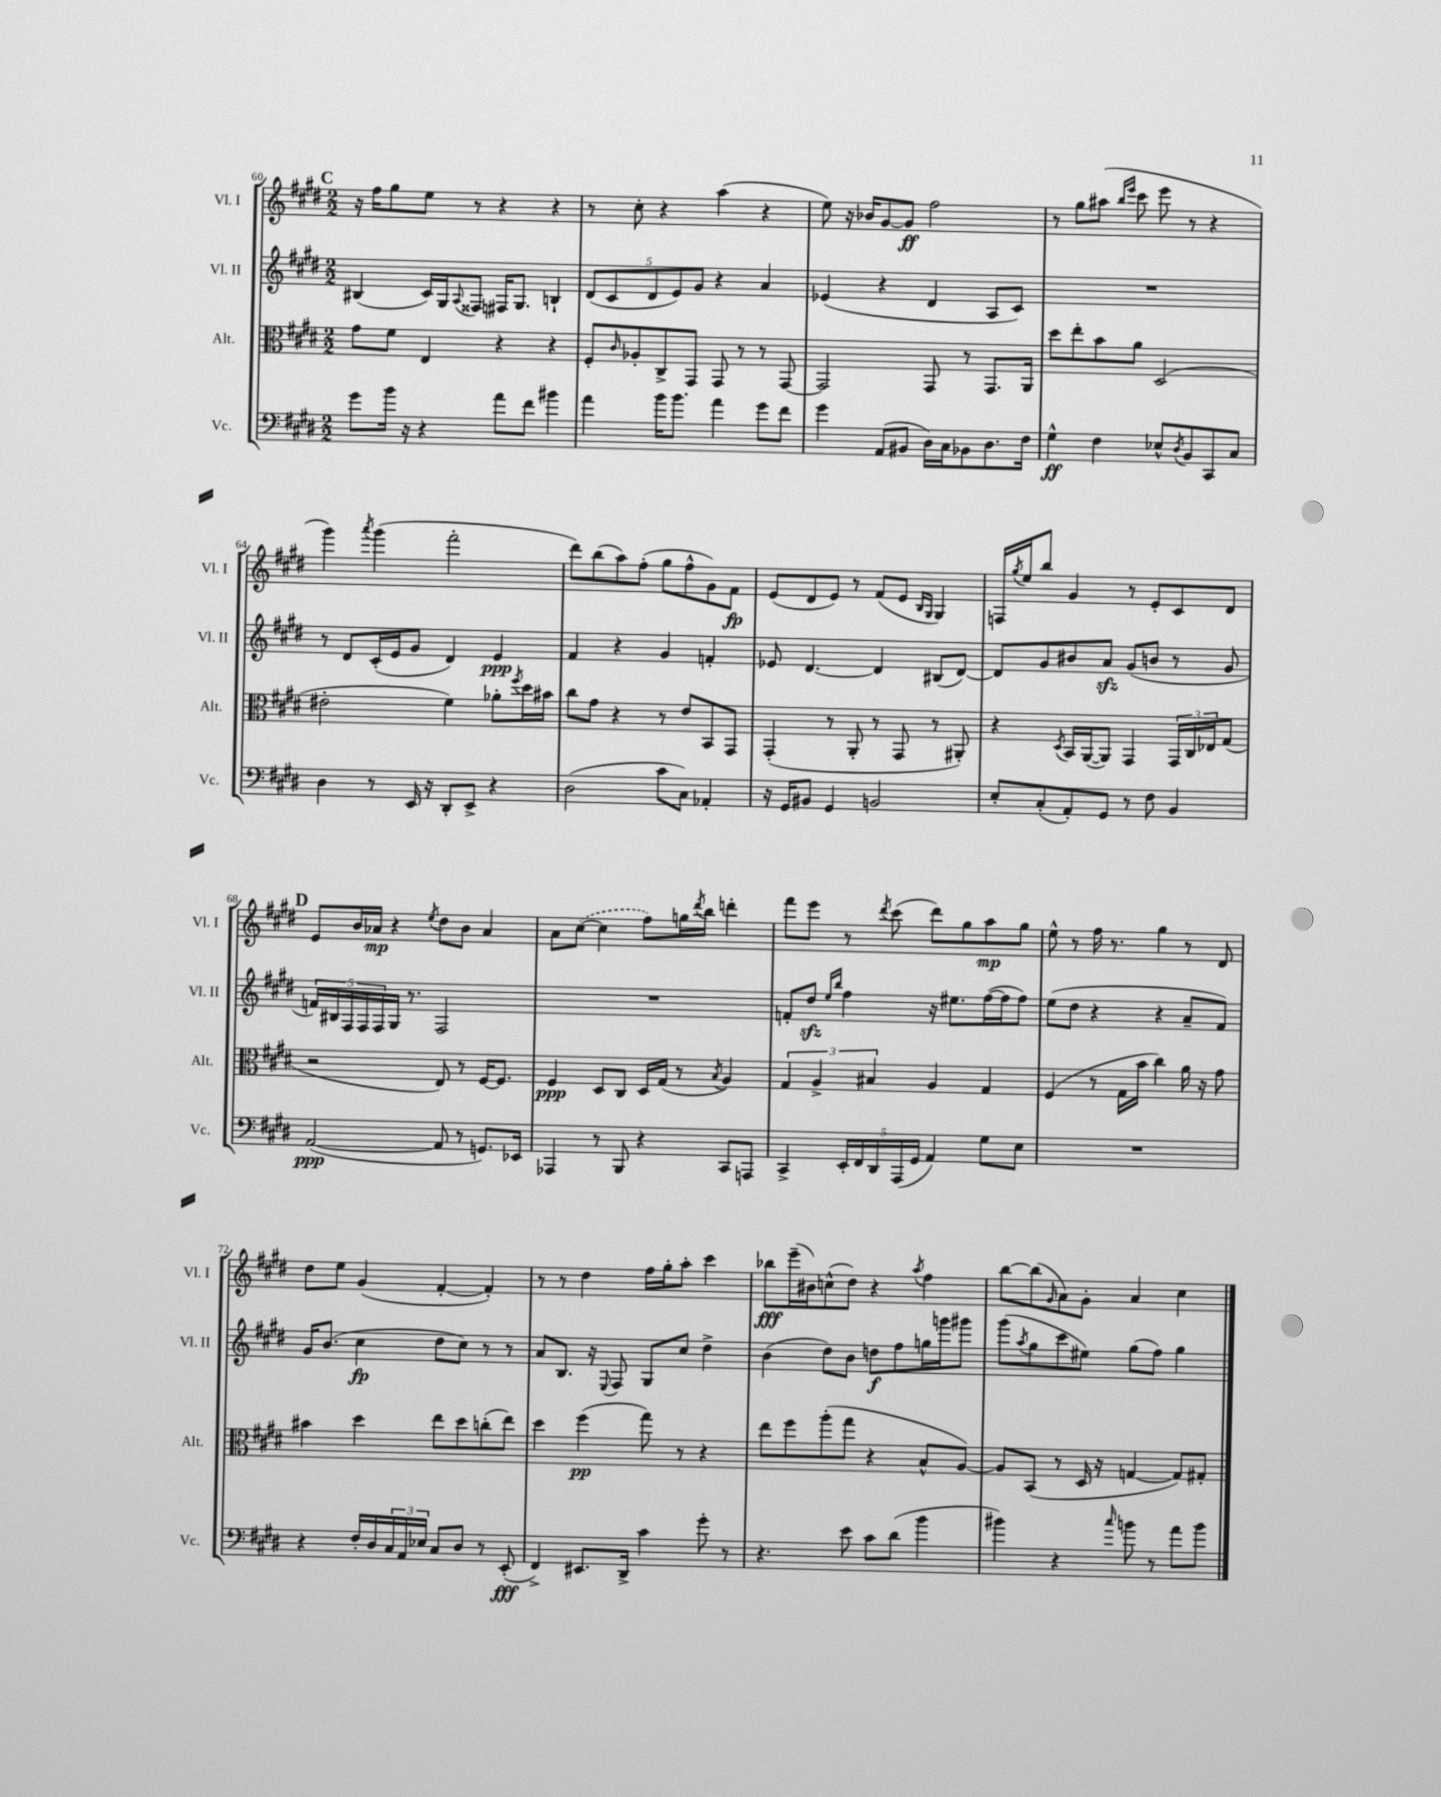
<<
\new StaffGroup <<
\new Staff = "s0" \with { instrumentName = "Vl. I" shortInstrumentName = "Vl. I" } {
    \clef treble \key e \major \numericTimeSignature \time 2/2
    \mark \markup { \bold "C" } r16 fis''16 gis''8 e''8 r8 r4 r4 |
    r8 cis''8-. r4 a''4( r4 |
    e''8) r16 bes'16 gis'8~ gis'8\ff fis''2 |
    r8 gis''8 ais''8( \grace { b''16 e'''16 } cis'''8 e'''8 r8 r4 |
    gis'''4) \acciaccatura { a'''8 } gis'''4( fis'''2-. |
    dis'''8) b''8( a''8) fis''8-.( gis''8 fis''8-^ gis'8) fis'8\fp |
    e'8( dis'8 e'8) r8 fis'8( e'8 \grace { b16 gis16 } gis4) |
    f16 \acciaccatura { gis''8 } e''16 b''8 gis'4 r8 e'8-. cis'8 dis'8 |
    \mark \markup { \bold "D" } e'8 b'16 aes'16\mp r4 \acciaccatura { e''8 } dis''8 b'8 aes'4 |
    a'8 \once \slurDashed cis''8~( cis''4 fis''8) g''16 \acciaccatura { dis'''8 } b''16 d'''4-. |
    fis'''8 e'''8 r8 \acciaccatura { dis'''8 } cis'''8( dis'''8) gis''8 a''8\mp gis''8 |
    e''8-^ r8 fis''16 r8. gis''4 r8 dis'8 |
    dis''8 e''8 gis'4( fis'4~-. fis'4-.) |
    r8 r8 dis''4 fis''16 gis''16-. a''8-. cis'''4 |
    bes''8\fff e'''16--( bis'16) c''8-^( dis''8) r4 \acciaccatura { a''8 } fis''4 |
    b''8~ b''8( \grace { gis'16 } a'8) gis'8-. a'4 cis''4 \bar "|." |
}
\new Staff = "s1" \with { instrumentName = "Vl. II" shortInstrumentName = "Vl. II" } {
    \clef treble \key e \major \numericTimeSignature \time 2/2
    \mark \markup { \bold "C" } bis4( cis'16) gis16 \appoggiatura { a8 } fisis8 fis16 gis8. b4-! |
    \tuplet 5/4 { dis'8( cis'8 dis'8 e'8) gis'8 } r4 a'4 |
    ees'4( r4 dis'4 a8 cis'8) |
    R1 |
    r8 dis'8 cis'16-.( e'16 gis'8 dis'4) e'4\ppp |
    fis'4 r4 gis'4 f'4-. |
    ees'8 dis'4.~ dis'4 bis8( dis'8~) |
    dis'8 gis'8 bis'8 a'8\sfz gis'8( b'8 r8 gis'8 |
    \mark \markup { \bold "D" } \tuplet 5/4 { f'16) bis16 fis16 fis16 fis16 } gis16 r8. fis2 |
    R1 |
    f'8-. dis''8\sfz \grace { e''16 b''16 } fis''4 r16 eis''8. fis''16~( fis''16 fis''8) |
    e''8( dis''8 r4 r4 a'8-- fis'8) |
    gis'16 b'8.( cis''4\fp dis''8 cis''8) r8 r8 |
    a'8 b8. r16 \appoggiatura { e8 } fis8 gis8 cis''8 dis''4-> |
    b'4( dis''8) b'8 d''8\f fis''8 g''16 g'''16 gis'''8 |
    gis'''8( \acciaccatura { a''8 } gis''8 cis'''8 eis''8) gis''8( fis''8) gis''4 \bar "|." |
}
\new Staff = "s2" \with { instrumentName = "Alt." shortInstrumentName = "Alt." } {
    \clef alto \key e \major \numericTimeSignature \time 2/2
    \mark \markup { \bold "C" } gis'8 fis'8 e4 r4 r4 |
    fis8-. \grace { cis'16 } aes8-. cis8-> gis,8 gis,8 r8 r8 gis,8~ |
    gis,2 gis,8 r8 gis,8. a,16 |
    dis''8 e''8-. b'8 a'8 dis2( |
    eis'2-. fis'4) aes'8-. \acciaccatura { fis''8 } dis''16 bis'16 |
    cis''8 gis'8 r4 r8 e'8 b,8 gis,8 |
    gis,4-.( r8 a,8-. r8 gis,8 r8 ais,8-.) |
    r4 \acciaccatura { dis8 } b,16 a,16~( a,8) gis,4 \tuplet 3/2 { gis,16 cis16 ees16 } gis8( |
    \mark \markup { \bold "D" } r2 e8) r8 fis16~ fis8. |
    fis4\ppp dis8 cis8 dis16 gis16( r8 \acciaccatura { b8 } a4) |
    \tuplet 3/2 { gis4 a4-> bis4 } a4 gis4 |
    fis4( r8 gis16 b'16 cis''4) a'16 r16 gis'8 |
    bis'4 dis''4 e''8 dis''8 c''8-.( e''8) |
    dis''4 fis''4\pp( gis''8) r8 r4 |
    e''8 fis''8 a''8-.( gis''8 r4 b8-^ a8~) |
    a8 b,8( r8 dis16 r16 g4~ g8) gis8-. \bar "|." |
}
\new Staff = "s3" \with { instrumentName = "Vc." shortInstrumentName = "Vc." } {
    \clef bass \key e \major \numericTimeSignature \time 2/2
    \mark \markup { \bold "C" } gis'8 b'16 r16 r4 a'8 fis'8 bis'4 |
    a'4 b'16 b'8. a'4 gis'8 fis'8 |
    gis'4 a,8( bis,8 dis16) cis16 bes,8 dis8. fis16 |
    gis4-^\ff fis4 ees8-^ \acciaccatura { dis8 } b,8 cis,8 cis8 |
    dis4 r8 e,16 r16 dis,8-. e,8-> r4 |
    dis2( cis'8 cis8) aes,4-. |
    r16 gis,16 bis,8 gis,4 b,2 |
    e8-. cis8-.( a,8-.) gis,8 r8 fis8 b,4 |
    \mark \markup { \bold "D" } a,2~\ppp( a,8 r8 g,8.) ees,16 |
    aes,,4 r8 b,,8 r4 cis,8 a,,8 |
    cis,4-> \tuplet 5/4 { e,16-. fis,16 dis,16 a,,16( gis,16 } a,4) gis8 e8 |
    R1 |
    r4 fis16-. dis16 \tuplet 3/2 { cis16 a,16 ees16 } cis8 dis8 r8 e,8-.\fff( |
    fis,4->) eis,8. dis,16-> cis'4 gis'8-. r8 |
    r4. e'8 cis'8 dis'8( b'4 |
    bis'4) r4 \grace { cis''16 } b'8 r8 a'8 b'8 \bar "|." |
}
>>
>>
\layout { \context { \Score currentBarNumber = #60 } }
